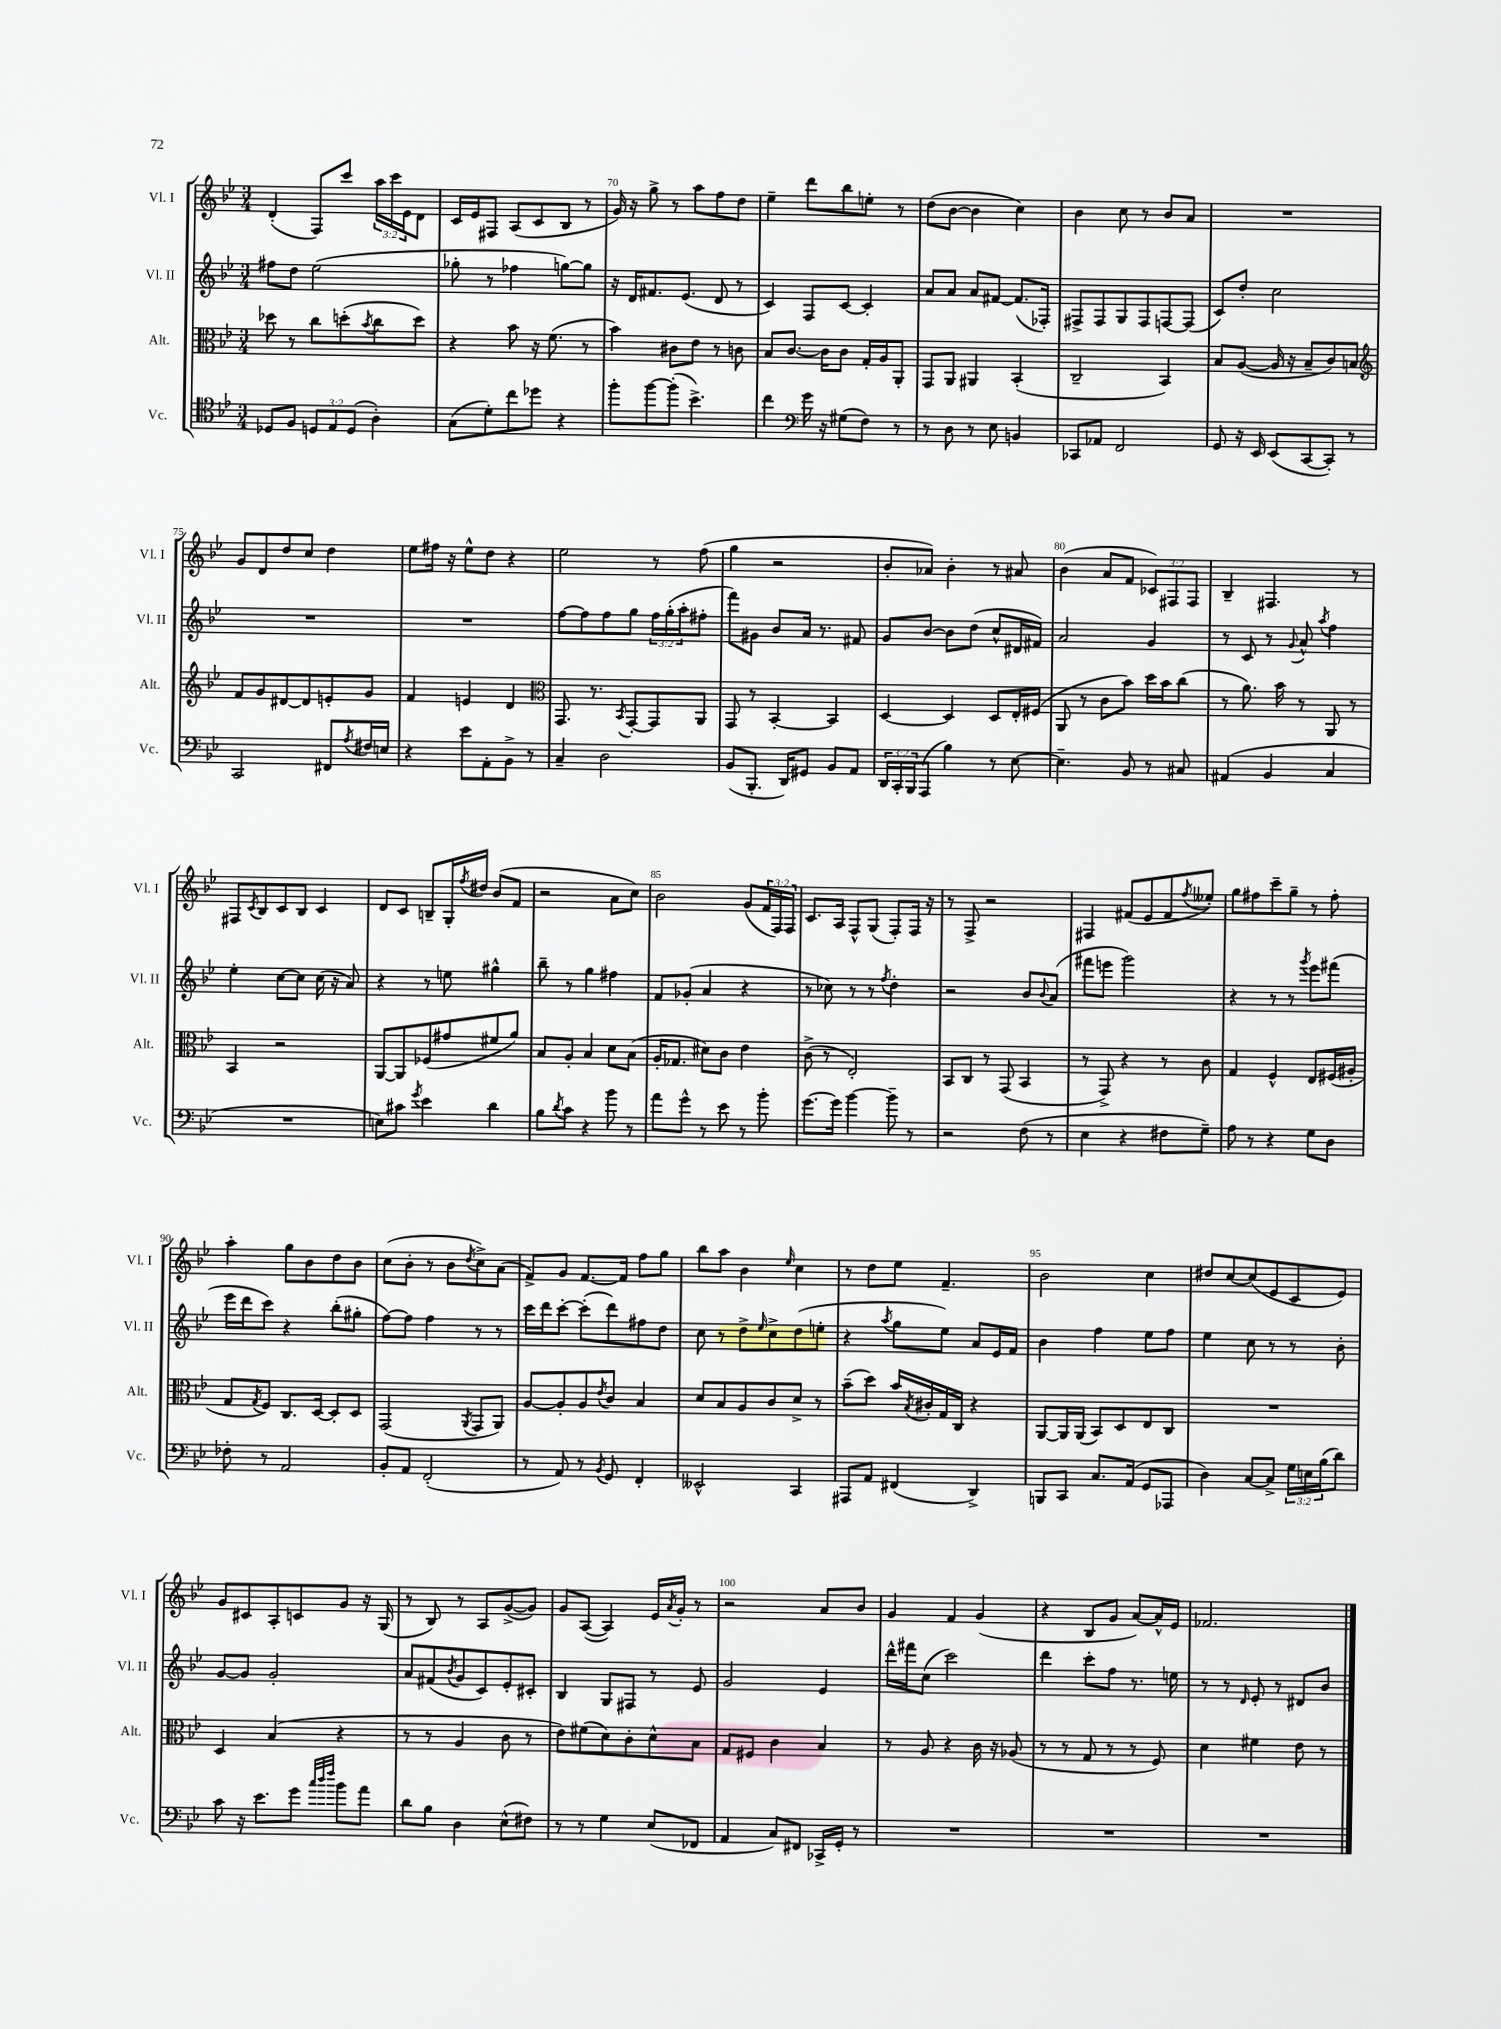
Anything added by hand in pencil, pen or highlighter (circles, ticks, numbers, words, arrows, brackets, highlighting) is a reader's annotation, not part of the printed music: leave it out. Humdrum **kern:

**kern	**kern	**kern	**kern
*staff4	*staff3	*staff2	*staff1
*clefC4	*clefC3	*clefG2	*clefG2
*k[b-e-]	*k[b-e-]	*k[b-e-]	*k[b-e-]
*M3/4	*M3/4	*M3/4	*M3/4
8D-	8dd-	8ff#	(4d'
8F	8r	8dd	.
12D	8cc	(2ee-	8F)
12E-	.	.	.
.	(8dd'	.	8ccc
(12D	.	.	.
.	8qb-	.	.
4A')	8cc	.	24aa
.	.	.	24ccc
.	.	.	24e-
.	8dd)	.	8d
=	=	=	=
(8G	4r	8gg-'	16c
.	.	.	16e-
8d')	.	8r	8F#
8cc	8b-	4ff-	(8A
8dd-	16r	.	8c
.	(8.f	.	.
4r	.	[8gg)	8B-
.	8r	8gg]	8r
=	=	=	=
8ff'	4b-)	16r	16g)
.	.	16d	16r
[8ff	.	8.f#	8gg^
(8ff']	8c#	.	8r
.	.	(8.e-	.
4.b-^)	8e-	.	8aa
.	8r	8d	8ff
.	8c	8r	8dd
=	=	=	=
4cc	8B-	4c)	4ee-~
.	[8.c	.	.
*clefF4	*	*	*
16g	.	8F	8ddd
16r	16c]	.	.
(8G#	8c	[8c	8bb-
8F)	16G'	4c']	8ee'
.	16A	.	.
8r	8AA'	.	8r
=	=	=	=
8r	8GG	8a	(8dd
8D	8AA	8a	[8b-
8r	4AA#	8a	4b-]
8E-	.	[8f#	.
4BB	(4BB-'	(8.f#]	4cc)
.	.	16F-')	.
=	=	=	=
8CC-	2C~	8F#^	4b-
8AA-	.	8F#	.
2FF	.	8G	8cc
.	.	8F#	8r
.	4BB-)	[8F	8b-
.	.	(8F]	8a
=	=	=	=
8GG	8B-	8c)	2.r
16r	([8A	8dd'	.
16EE-	.	.	.
(8EE-	16A]	2cc	.
.	16r	.	.
[8CC	8B-~	.	.
8CC'])	8c)	.	.
8r	8B	.	.
=	=	=	=
*	*clefG2	*	*
2CC	8f	2.r	8g
.	8g	.	8d
.	[8d#	.	8dd
.	8d#]	.	8cc
8FF#	8e'	.	4dd
8qA	.	.	.
16F#	8g	.	.
16E	.	.	.
=	=	=	=
4r	4f	2.r	8ee-
.	.	.	16ff#
.	.	.	16r
8e-	4e	.	8ee-^^
8AA'	.	.	8dd
8BB-^	4d	.	4r
8r	.	.	.
=	=	=	=
*	*clefC3	*	*
4C~	8.GG	[8ff	2ee-
.	.	8ff]	.
.	8.r	.	.
2D	.	8ff	.
.	8qBB-	.	.
.	[8GG'	8gg	.
.	8GG]	24ff	8r
.	.	(24gg'	.
.	.	24aa'	.
.	8AA	8ff#'	(8ff
=	=	=	=
(8BB-	8GG	8fff)	4gg
8.BBB-'	8r	8g#	.
.	[4BB-'	8b-	2r
16DD)	.	.	.
8GG#	.	16a	.
.	.	8.r	.
8BB-	4BB-]	.	.
8AA	.	8f#	.
=	=	=	=
24DD	[4D	8g	8b-'
24CC'	.	.	.
24BBB-	.	.	.
(8AAA	.	[8b-	8a-)
4B-)	4D]	8b-]	4b-'
.	.	(8dd	.
8r	8D	8cc^^	8r
[8E-	16E-'	16d#	8a#
.	(16F#	16f#)	.
=	=	=	=
4.E-~]	8AA	2a	(4b-
.	8r	.	.
.	8c	.	8a
8BB-	8b-)	.	8f
8r	16dd	4g	12c-)
.	16b-	.	.
.	.	.	12F#
8C#	(8cc	.	.
.	.	.	12F#
=	=	=	=
(4AA#	8r	8r	4B-~
.	8.a)	8c	.
4BB-	.	8r	4.F#
.	16b-	.	.
.	.	8qqg	.
.	8r	8a^^	.
.	.	8qaa	.
4C	8AA	4ff	.
.	8r	.	8r
=	=	=	=
2.r	4BB-	4ee-'	8F#
.	.	.	8qc
.	.	.	8B-
.	2r	[8cc	8c
.	.	8cc]	8B-
.	.	(16cc	4c
.	.	16r	.
.	.	8a)	.
=	=	=	=
8E)	[8AA	4r	8d
8c#	8AA]	.	8c
8qg	.	.	.
4e-	(8F-	8r	8B~
.	8g#	8ee	16G'
.	.	.	8qff
.	.	.	16dd#
4d	8f#	4gg#^^	(8b-
.	8a)	.	8f
=	=	=	=
8B-	8B-	8bb-~	2r
8qd	.	.	.
8c	8A'	8r	.
4r	4B-	4gg	.
8b-	8d	4ff#	8a
8r	(8B-	.	8cc)
=	=	=	=
8a	16A'	8f	2b-
.	8.G-	.	.
8g^^	.	(8g-'	.
8r	8d#)	4a	.
8e-	8c	.	.
8r	4e-	4r	(8g
8b-'	.	.	24f
.	.	.	24F)
.	.	.	24F
=	=	=	=
[8.g	(8c^	8r	8.c
.	8r	8cc-)	.
16g]	.	.	16A
[4b-	2E-')	8r	8F^^
.	.	8r	(8G
.	.	8qff	.
8b-~]	.	4dd'	8F')
8r	.	.	16F
.	.	.	16r
=	=	=	=
2r	8BB-	2r	8r
.	8C	.	8F^
.	8r	.	2r
.	(8GG	.	.
(8F	4BB-	8b-	.
.	.	8qqb-	.
8r	.	(8a	.
=	=	=	=
4E-	8r	8fff#	4F#
.	8GG^)	8eee	.
4r	4r	2ggg)	(8f#
.	.	.	8e-
8F#	8r	.	8f#
.	.	.	8qff
8G~)	8c	.	8ee--')
=	=	=	=
8A	4G	4r	8gg
8r	.	.	8ff#
4r	4F^^	8r	8ccc~
.	.	8r	8gg~
.	.	8qggg	.
8G	8E-	8eee-	8r
8D	(16F#	(8fff#	8ff#'
.	16A#'	.	.
=	=	=	=
8F-'	8G	16eee-	4aa'
.	.	16ddd	.
.	8qG	.	.
8r	8F)	8ccc)	.
2AA	8.C	4r	8gg
.	.	.	8b-
.	[16D	.	.
.	8D']	(8bb-'	8dd
.	8D	8gg#'	8b-
=	=	=	=
8BB-'	(2GG	[8ff)	(8cc
8AA	.	8ff]	8b-'
(2FF'	.	4ff	8r
.	.	.	8b-
.	8qAA	.	8qdd
.	8GG	8r	8cc^)
.	8AA)	8r	(8a
=	=	=	=
8r	[8A	16ccc	8f^)
.	.	16ddd	.
8AA)	8A']	[8ccc'	8g
8r	8A	(8ccc']	[8.f
8qBB-	8qe-	.	.
8GG	8c	8ddd)	.
.	.	.	16f]
4FF'	4B-	8ff#	8ff
.	.	8dd	8gg
=	=	=	=
2EE--^^	8d	8cc	8bb-
.	8B-	8r	8aa
.	8A	8dd^	4b-
.	.	16qqee-	.
.	8c	8cc^	.
.	.	.	16qqee-
4CC	8d^	(8dd	4cc
.	8r	8ee'	.
=	=	=	=
8AAA#	(8b-~	4r	8r
8AA	8dd)	.	8dd
.	.	8qaa	.
(4FF#	16b-	8gg	8ee-
.	8qB-	.	.
.	16c#'	.	.
.	16G	8ee-)	4.f~
.	16C	.	.
4DD^)	4r	8a	.
.	.	16e-	.
.	.	16f	.
=	=	=	=
8BBB	[8AA	4b-	2b-
8CC	16AA]	.	.
.	(16AA	.	.
8.C	8BB-)	4ff	.
.	8D	.	.
(16AA	.	.	.
8GG	8E-	8ee-	4cc
8AAA-	8C	8ff	.
=	=	=	=
4D)	2.r	4ee-	8dd#
.	.	.	[8cc
[8C	.	8cc	(8cc]
8C^]	.	8r	8e-
24G	.	8r	8c
24E	.	.	.
(24B-	.	.	.
8d)	.	8b-'	8e-)
=	=	=	=
8c	4D	[8g	8g
16r	.	8g]	8c#
8.e-	.	.	.
.	(4B-	2g'	8A'
8g	.	.	8c
32qqcc	.	.	.
32qqdd	.	.	.
32qqff	.	.	.
8b-	4r	.	8g
8a	.	.	16r
.	.	.	(16G
=	=	=	=
8d	8r	8a	8r
8B-	8r	(8f#	8B-)
.	.	8qb-	.
4D	4A	8g	8r
.	.	8c)	8A
(8E-^^	8c	8e-'	([8g^
8F#)	8r	8c#'	8g])
=	=	=	=
8r	8e-)	4B-	8g
8r	(8f#	.	([8A
4G	8d)	8G	4A])
.	8c'	8F#	.
(8E-	8d^^	8r	16e-
.	.	.	8qa
.	.	.	16g'
8FF-	8B-	8e-	8r
=	=	=	=
4AA	8G	2g	2r
.	8F#	.	.
8C)	4c	.	.
8FF#	.	.	.
16CC-^	4B-	4e-	8a
16GG'	.	.	.
8r	.	.	8b-
=	=	=	=
2.r	8r	16ddd^^	4g
.	.	16fff#	.
.	8A	(8cc	.
.	4r	2ccc)	4f
.	16c	.	(4g
.	16r	.	.
.	(8A-	.	.
=	=	=	=
2.r	8r	4ddd	4r
.	8r	.	.
.	8G	8ccc'	8B-
.	8r	8ff	8g
.	8r	8.r	[8a)
.	8F)	.	16a^^]
.	.	16ee	16e-
=	=	=	=
2.r	4d	8r	2.f-
.	.	8r	.
.	.	16qqd	.
.	4f#	8e-'	.
.	.	8r	.
.	8e-	8d#	.
.	8r	8b-	.
==	==	==	==
*-	*-	*-	*-
